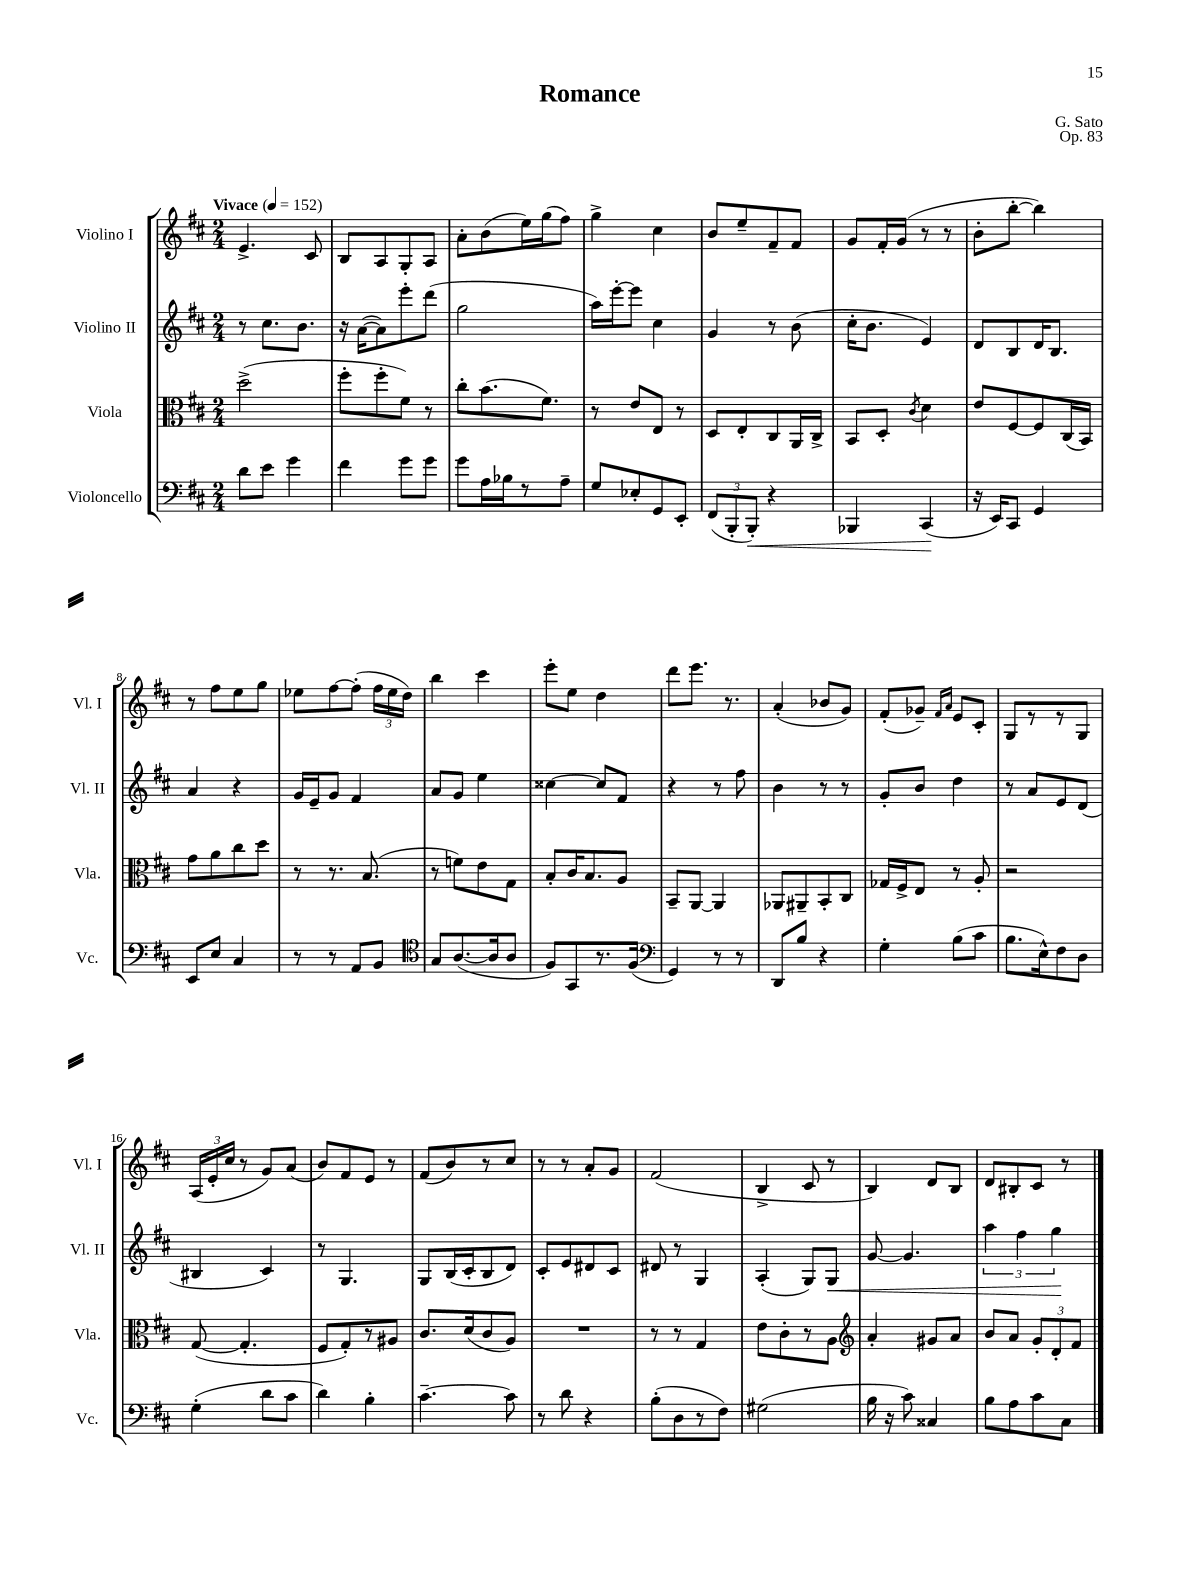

**kern	**kern	**kern	**kern
*staff4	*staff3	*staff2	*staff1
*clefF4	*clefC3	*clefG2	*clefG2
*k[f#c#]	*k[f#c#]	*k[f#c#]	*k[f#c#]
*M2/4	*M2/4	*M2/4	*M2/4
*MM152	*MM152	*MM152	*MM152
8d	(2dd^	8r	4.e^
8e	.	8.cc#	.
4g	.	.	.
.	.	8.b	.
.	.	.	8c#
=	=	=	=
4f#	8ff#'	16r	8B
.	.	([16a	.
.	8ff#'	8a])	8A
8g	8f#)	8eee'	8G'
8g	8r	(8ddd	8A
=	=	=	=
8g	8cc#'	2gg	8a'
16A	(8.b	.	(8b
16B-	.	.	.
8r	.	.	16ee)
.	8.f#)	.	(16gg
8A~	.	.	8ff#)
=	=	=	=
8G	8r	16aa)	4gg^
.	.	[16eee'	.
8E-'	8e	8eee]	.
8GG	8E	4cc#	4cc#
8EE'	8r	.	.
=	=	=	=
(12FF#	8D	4g	8b
12BBB'	.	.	.
.	8E'	.	8ee~
12BBB')	.	.	.
4r	8C#	8r	8f#~
.	16AA	(8b	8f#
.	16C#^	.	.
=	=	=	=
4BBB-	8BB	16cc#'	8g
.	.	8.b	.
.	8D'	.	16f#'
.	.	.	(16g
.	8qc#	.	.
(4CC#	4d	4e)	8r
.	.	.	8r
=	=	=	=
16r	8e	8d	8b'
16EE)	.	.	.
8CC#	[8F#	8B	[8bb'
4GG	8F#]	16d	4bb])
.	.	8.B	.
.	(16C#	.	.
.	16BB)	.	.
=	=	=	=
8EE	8g	4a	8r
8E	8a	.	8ff#
4C#	8cc#	4r	8ee
.	8dd	.	8gg
=	=	=	=
8r	8r	16g	8ee-
.	.	16e~	.
8r	8.r	8g	[8ff#
8AA	.	4f#	(8ff#']
.	(8.B	.	.
8BB	.	.	24ff#
.	.	.	24ee-
.	.	.	24dd)
=	=	=	=
*clefC4	*	*	*
8G	8r	8a	4bb
([8.A	8f)	8g	.
.	8e	4ee	4ccc#
16A]	.	.	.
8A	8G	.	.
=	=	=	=
8F#)	8B'	[4cc##	8eee'
8GG	16c#	.	8ee
.	8.B	.	.
8.r	.	8cc##]	4dd
.	8A	8f#	.
(16F#	.	.	.
=	=	=	=
*clefF4	*	*	*
4GG)	8BB~	4r	8ddd
.	[8AA	.	8.eee
8r	4AA]	8r	.
.	.	.	8.r
8r	.	8ff#	.
=	=	=	=
8DD	8AA-	4b	(4a'
8B	8AA#~	.	.
4r	8BB'	8r	8b-
.	8C#	8r	8g)
=	=	=	=
4G'	16G-	8g'	(8f#'
.	16F#^	.	.
.	8E	8b	8g-~)
.	.	.	16qqf#
.	.	.	16qqa
(8B	8r	4dd	8e
8c#	8A'	.	8c#'
=	=	=	=
8.B	2r	8r	8G
.	.	8a	8r
16E^^)	.	.	.
8F#	.	8e	8r
8D	.	(8d	8G
=	=	=	=
(4G'	([8G	4B#	(24A
.	.	.	24e'
.	.	.	24cc#
.	4.G']	.	8r
8d	.	4c#)	8g)
8c#	.	.	(8a
=	=	=	=
4d)	8F#	8r	8b)
.	8G')	4.G	8f#
4B'	8r	.	8e
.	8A#	.	8r
=	=	=	=
[4.c#~	8.c#	8G	(8f#
.	.	(16B	8b)
.	(16d	16c#'	.
.	8c#	8B	8r
8c#]	8A)	8d)	8cc#
=	=	=	=
8r	2r	8c#'	8r
8d	.	8e	8r
4r	.	8d#	8a'
.	.	8c#	8g
=	=	=	=
(8B'	8r	8d#	(2f#
8D	8r	8r	.
8r	4G	4G	.
8F#)	.	.	.
=	=	=	=
(2G#	8e	(4A'	4B^
.	8c#'	.	.
.	8r	8G)	8c#
.	8A	8G	8r
=	=	=	=
*	*clefG2	*	*
16B	4a'	[8g	4B)
16r	.	.	.
8c#)	.	4.g]	.
4C##	8g#	.	8d
.	8a	.	8B
=	=	=	=
8B	8b	6aa	8d
8A	8a	.	8B#'
.	.	6ff#	.
8c#	12g'	.	8c#
.	12d'	6gg	.
8C#	.	.	8r
.	12f#	.	.
==	==	==	==
*-	*-	*-	*-
